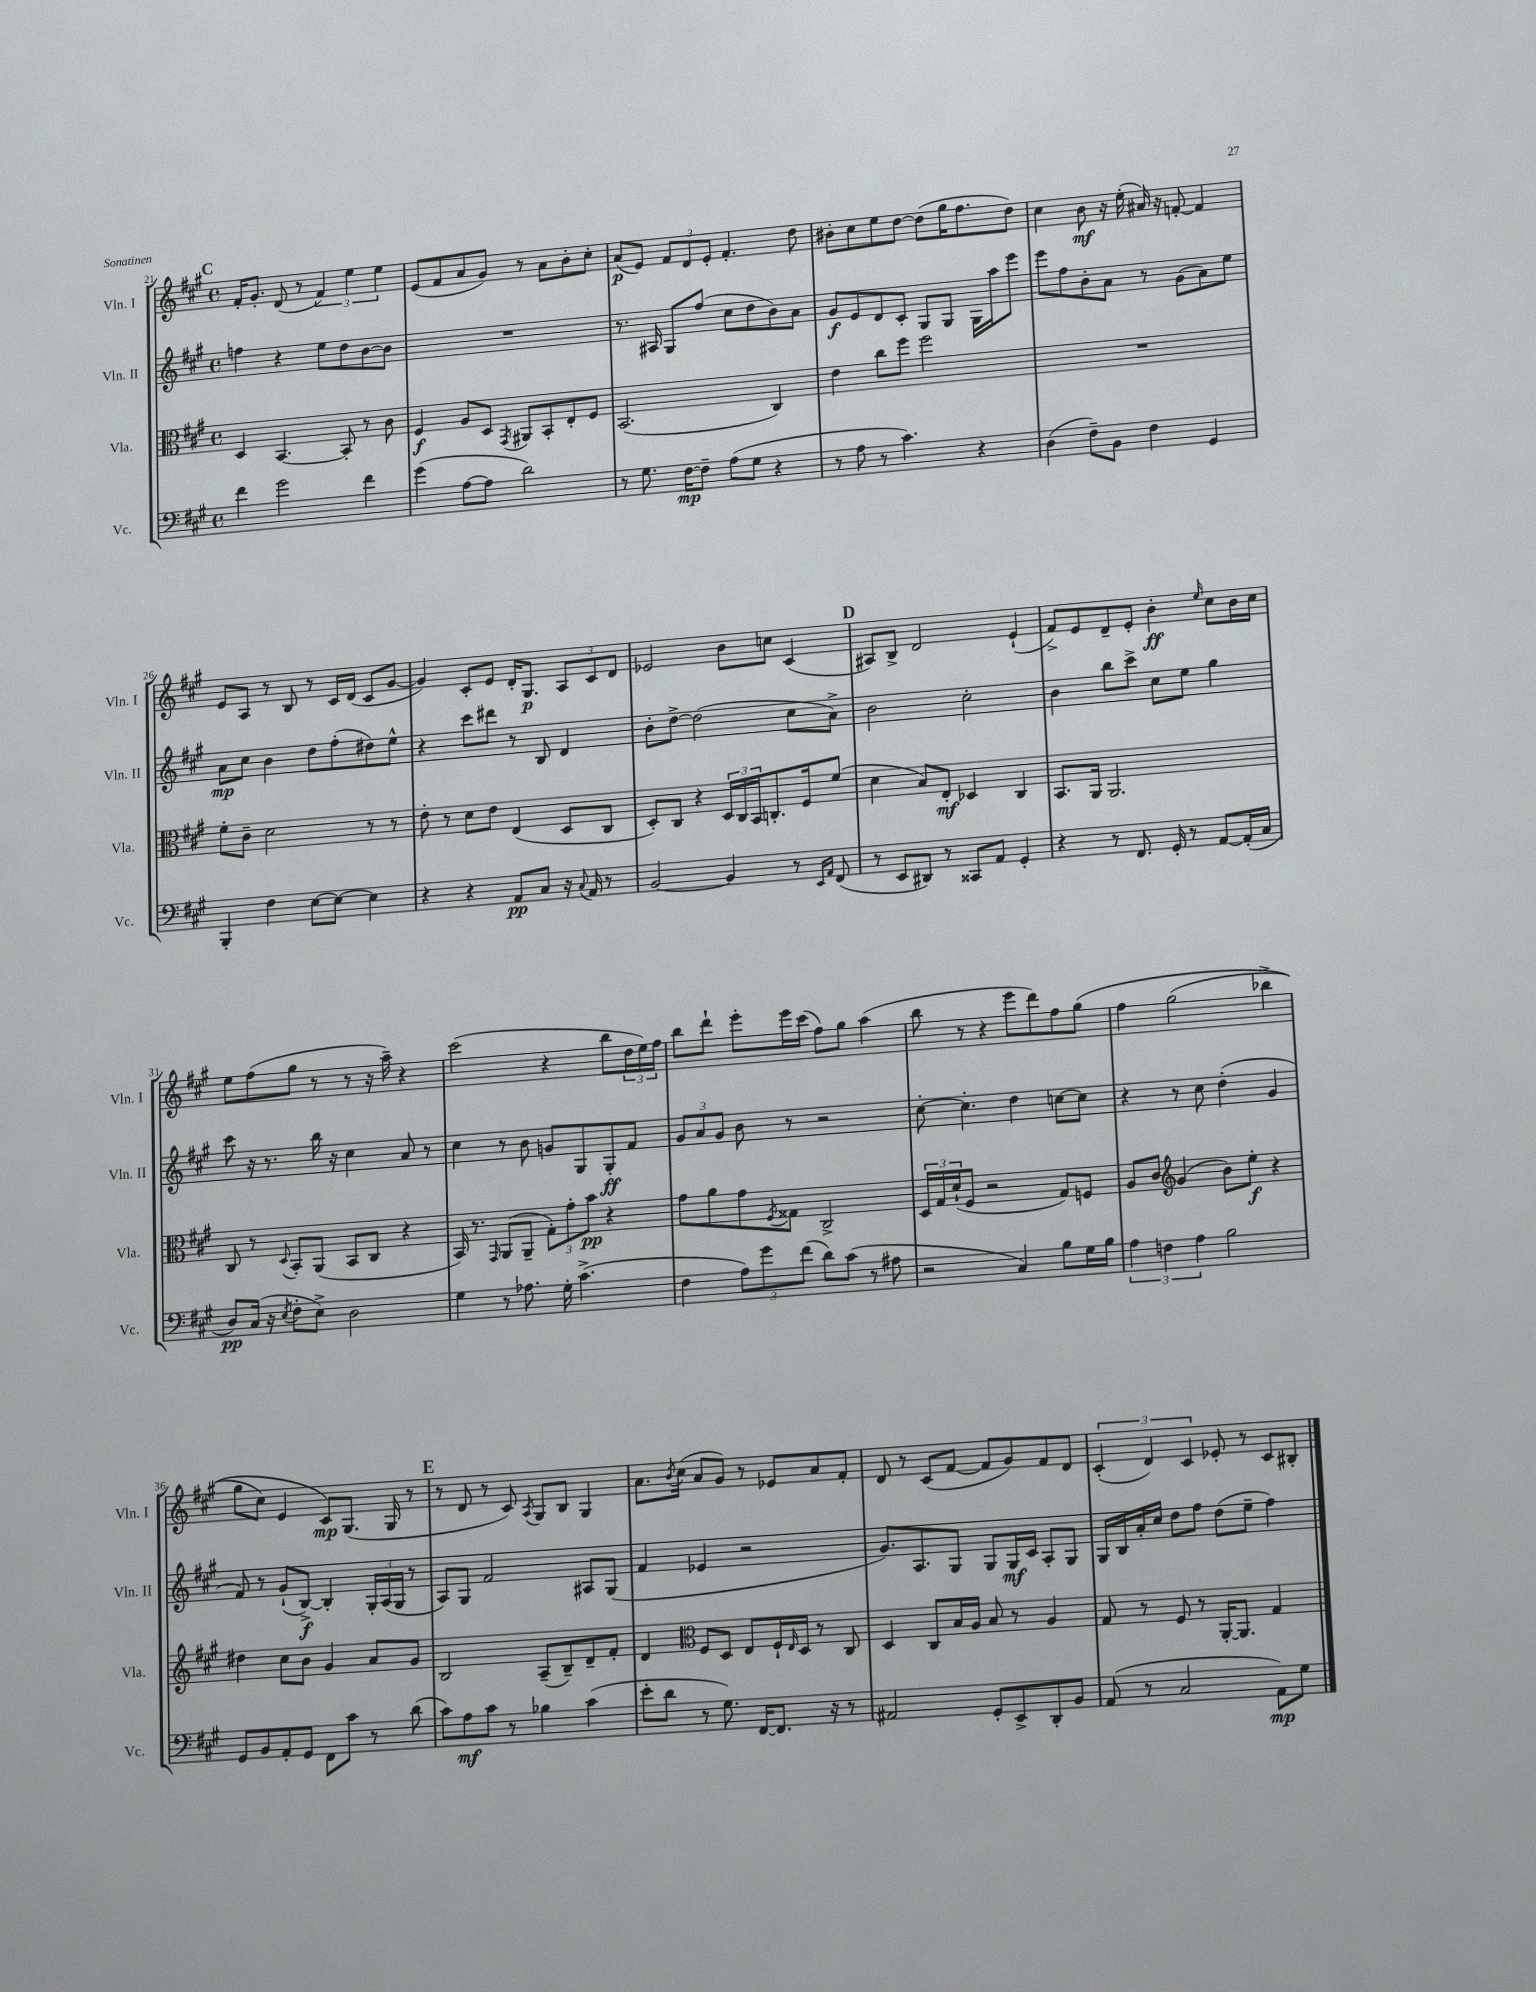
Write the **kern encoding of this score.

**kern	**kern	**kern	**kern
*staff4	*staff3	*staff2	*staff1
*clefF4	*clefC3	*clefG2	*clefG2
*k[f#c#g#]	*k[f#c#g#]	*k[f#c#g#]	*k[f#c#g#]
*M4/4	*M4/4	*M4/4	*M4/4
*met(c)	*met(c)	*met(c)	*met(c)
4f#\	4D/	4ff\	16f#'/LK
.	.	.	8.g#'/J
2g#\	[4.BB/	4r	(8d/
.	.	.	8r
.	.	8ee\L	6f#/)
.	8BB'/]	8dd\	.
.	.	.	6ee\
4f#\	8r	[8b\	.
.	.	.	6ee\
.	8c#\	8b\]J	.
=	=	=	=
(4g#\	4F#/	1r	(8e/L
.	.	.	8f#/
[8A\L	8A/L	.	8a/
8A\]J	8D/J	.	8g#/J)
.	8qGG#/	.	.
2d\)	8AA#/L	.	8r
.	8BB'/	.	8a\L
.	8E'/	.	8b'\
.	8F#/J	.	8cc#'\J
=	=	=	=
8r	(2.BB/	8.r	(8a/L
8.G#\	.	.	8e/J)
.	.	16A#/	.
.	.	8G#/L	12f#/L
[16F#\LK	.	.	.
.	.	.	12d/
8F#~\]J	.	(8ff#/J	.
.	.	.	12e'/J
(8A\L	.	8cc#\L	4.f#'/
8G#\J	.	8dd\	.
4r	4C#/)	8b\)	.
.	.	8a\J	8dd\
=	=	=	=
8r	4e\	8g#/L	8b#'\L
8A\	.	8e/	8cc#\
8r	8cc#\L	8d/	8ee\
4.c#\)	8ff#\J	8c#'/J	[8dd\J
.	2ff#\	8G#/L	(8dd\]L
.	.	8G#/J	16gg#\K
.	.	.	8.ff#\
4r	.	16G#\LL	.
.	.	16aa\J	.
.	.	8eee\J	8dd\J)
=	=	=	=
(4D\	1r	8eee\L	4cc#\
.	.	8ff#\	.
8F#~\L)	.	8b'\	8b\
8BB\J	.	8a\J	16r
.	.	.	(16ee'\
4F#\	.	8r	16a#/)
.	.	.	16r
.	.	(8g#\L	[8f'/
4GG#/	.	8a\)	4f/]
.	.	8ee\J	.
=	=	=	=
4BBB'/	8f#'\L	8a\L	8e/L
.	8c#~\J	8cc#\J	8A/J
4F#\	2d\	4b\	8r
.	.	.	8B/
[8E\L	.	8dd\L	8r
8E\_J	.	(8ff#'\	16c#/LL
.	.	.	(16d/JJ
4E\]	8r	8dd#\)	8c#/L
.	8r	8ee^^\J	[8g#/J
=	=	=	=
4r	8e'\	4r	4g#/])
.	8r	.	.
4r	8d\L	8ccc#\L	8c#'/L
.	8e\J	8ddd#\J	8e/J
8AA/L	(4E/	8r	16d'/LK
.	.	.	8.G#/J
8C#/J	.	8B/	.
16r	8D/L	4d/	12A/L
8qqC#/	.	.	.
16AA/	.	.	.
.	.	.	12c#/
8r	8C#/J	.	.
.	.	.	12d/J
=	=	=	=
[2BB/	8D'/L)	8b'\L	2e-/
.	8C#/J	[8dd^\J	.
.	4r	(2dd\]	.
4BB/]	24D/LL	.	8b\L
.	24C#/	.	.
.	24BB/J	.	.
.	8.C'/	.	8cc\J
8r	.	8cc#\L	(4c#/
.	16F#/k	.	.
16qqEE/LL	.	.	.
16qqAA/JJ	.	.	.
(8FF#/	(8f#/J	8a^\J)	.
=	=	=	=
8r	4d\	2b\	8A#/L)
8EE/L	.	.	8B^/J
8DD#/J)	8B/L)	.	2d/
8r	8E'/J	.	.
8CC##/L	4D-/	2cc#'\	.
8AA/J	.	.	.
4GG#'/	4C#/	.	(4e`/
=	=	=	=
4r	8.BB/L	4b\	8f#^/L)
.	.	.	8e/
.	16AA/Jk	.	.
8r	2.AA/	8bb\L	8d~/
8.FF#/	.	8ccc#^\J	8e'/J
.	.	8cc#\L	4b'\
16GG#'/	.	.	.
8r	.	8ee\J	.
.	.	.	16qqee/
[8AA/L	.	4gg#\	8cc#\L
(16AA'/]L	.	.	16b\L
16C#/JJ	.	.	16cc#\JJ
=	=	=	=
8D/L)	8C#/	8ccc#\	8ee\L
(16C#/Jk	8r	16r	(8ff#\
16r	.	8.r	.
8qE/	8qqD/	.	.
8F#'\L	8BB'/L	.	8gg#\J
8E^\J)	(8AA/J	16bb\	8r
.	.	16r	.
2D\	8BB/L	4cc#\	8r
.	8C#/J	.	16r
.	.	.	16aa~\)
.	4r	8a/	4r
.	.	8r	.
=	=	=	=
4G#\	16BB/)	4cc#\	(2ccc#\
.	8.r	.	.
.	16qqGG#/	.	.
8r	(8AA/L	8r	.
8.A-\	8AA~/J	8b\	.
.	12G#'\L)	8g/L	4r
16G#'\	.	.	.
.	12g#'\	.	.
(4.c#^\	.	8G#/	.
.	12b\J	.	.
.	4r	8G#'/	8bb\L
.	.	8f#/J	24dd\L
.	.	.	24ee\)
.	.	.	24ff#\JJ
=	=	=	=
4F#\	8g#\L	12g#/L	8bb\L
.	.	12a/	.
.	8a\	.	8ddd`\J
.	.	12g#/J	.
12A\L)	8g#\	8b\	8eee'\L
12g#\	.	.	.
.	8qF#/	.	.
.	8G##\J	8r	16eee\L
(12f#\J	.	.	.
.	.	.	(16ccc#\JJ
8d\L)	2C#^/	2r	8ff#\L)
(8c#\J	.	.	8gg#\J
8r	.	.	(4aa\
8A#\	.	.	.
=	=	=	=
2r	24D/LL	[8cc#'\	8bb\
.	24G#/	.	.
.	(24d`/J	.	.
.	8F#/J	4.cc#'\]	8r
.	2r	.	4r
4C#/)	.	4dd\	8eee\L
.	.	.	8ddd\)
8B\L	8G#/L)	[8cc\L	8ff#\
16G#\L	8F/J	8cc\]J	&(8gg#\J
16B\JJ	.	.	.
=	=	=	=
6A\	8A/L	4r	4ff#\
.	8c#/J	.	.
6F\	.	.	.
*	*clefG2	*	*
.	(4g#/	8r	(2gg#\
6A\	.	.	.
.	.	8cc#\	.
2B\	8b\L)	(4dd'\	.
.	8ee'\J	.	.
.	4r	4g#/	4bb-^\
=	=	=	=
8GG#/L	4dd#\	8f#/)	8gg#\L
8BB/	.	8r	8cc#\J)
8AA'/	8cc#\L	(8g#`/L	4e/
8GG#/J	8b\J	[8B^/J)	.
8FF#\L	4g#/	4B'/]	8c#/L&)
8c#\J	.	.	(8.G#/J
8r	8a/L	24G#'/LL	.
.	.	(24A/	.
.	.	.	16G#/
.	.	24G#/JJ	.
(8d\	8g#/J	8r	8r
=	=	=	=
8c#\L)	2B/	8A/L)	8r
8A\	.	8G#/J	8d/
8c#\J	.	2f#/	8r
8r	.	.	8c#/)
.	.	.	8qA/
4B-\	(8A~/L	.	8G#/L
.	8B~/)	.	8B/J
(4c#\	8d~/	8A#/L	4G#/
.	8f#'/J	(8G#/J	.
=	=	=	=
8e'\L	4d/	4f#/	8.a\L
8d\J	.	.	.
.	.	.	8qb/
.	.	.	(16cc#\Jk
*	*clefC3	*	*
8r	8F#/L	4e-/	8a/L
8.G#\)	8D/J	.	8g#/J)
.	8E/L	2r	8r
[16FF#/LK	.	.	.
8.FF#/]J	16F#`/L	.	8e-/L
.	16qqE/	.	.
.	16D/JJ	.	.
.	8r	.	8a/
16r	.	.	.
8r	8C#/	.	8f#'/J
=	=	=	=
2AA#/	4D/	8.g#/L)	8d/
.	.	.	8r
.	.	8.A/	.
.	8C#/L	.	(8c#/L
.	16B/L	8G#/J	[8f#/J
.	16A/JJ	.	.
8GG#'/L	8B/	8G#/L	8f#/]L
8EE^/	8r	16G#/L	8g#/)
.	.	16c#/JJ	.
8DD'/	4A/	8A'/L	8f#/
8BB/J	.	8G#/J	8d/J
=	=	=	=
(8AA/	8G#/	16G#/LL	(6c#'/
.	.	16B/	.
8r	8r	16a'/	.
.	.	.	6d/)
.	.	16cc#/JJ	.
2C#/	8F#/	8dd\L	.
.	.	.	6c#/
.	8r	8ff#\J	.
.	[16AA'/LK	(8dd\L	8e-'/
.	8.AA/]J	.	.
.	.	8ee~\J	8r
8AA\L)	4G#/	4ff#\)	8c#/L
8G#\J	.	.	8B#'/J
==	==	==	==
*-	*-	*-	*-
